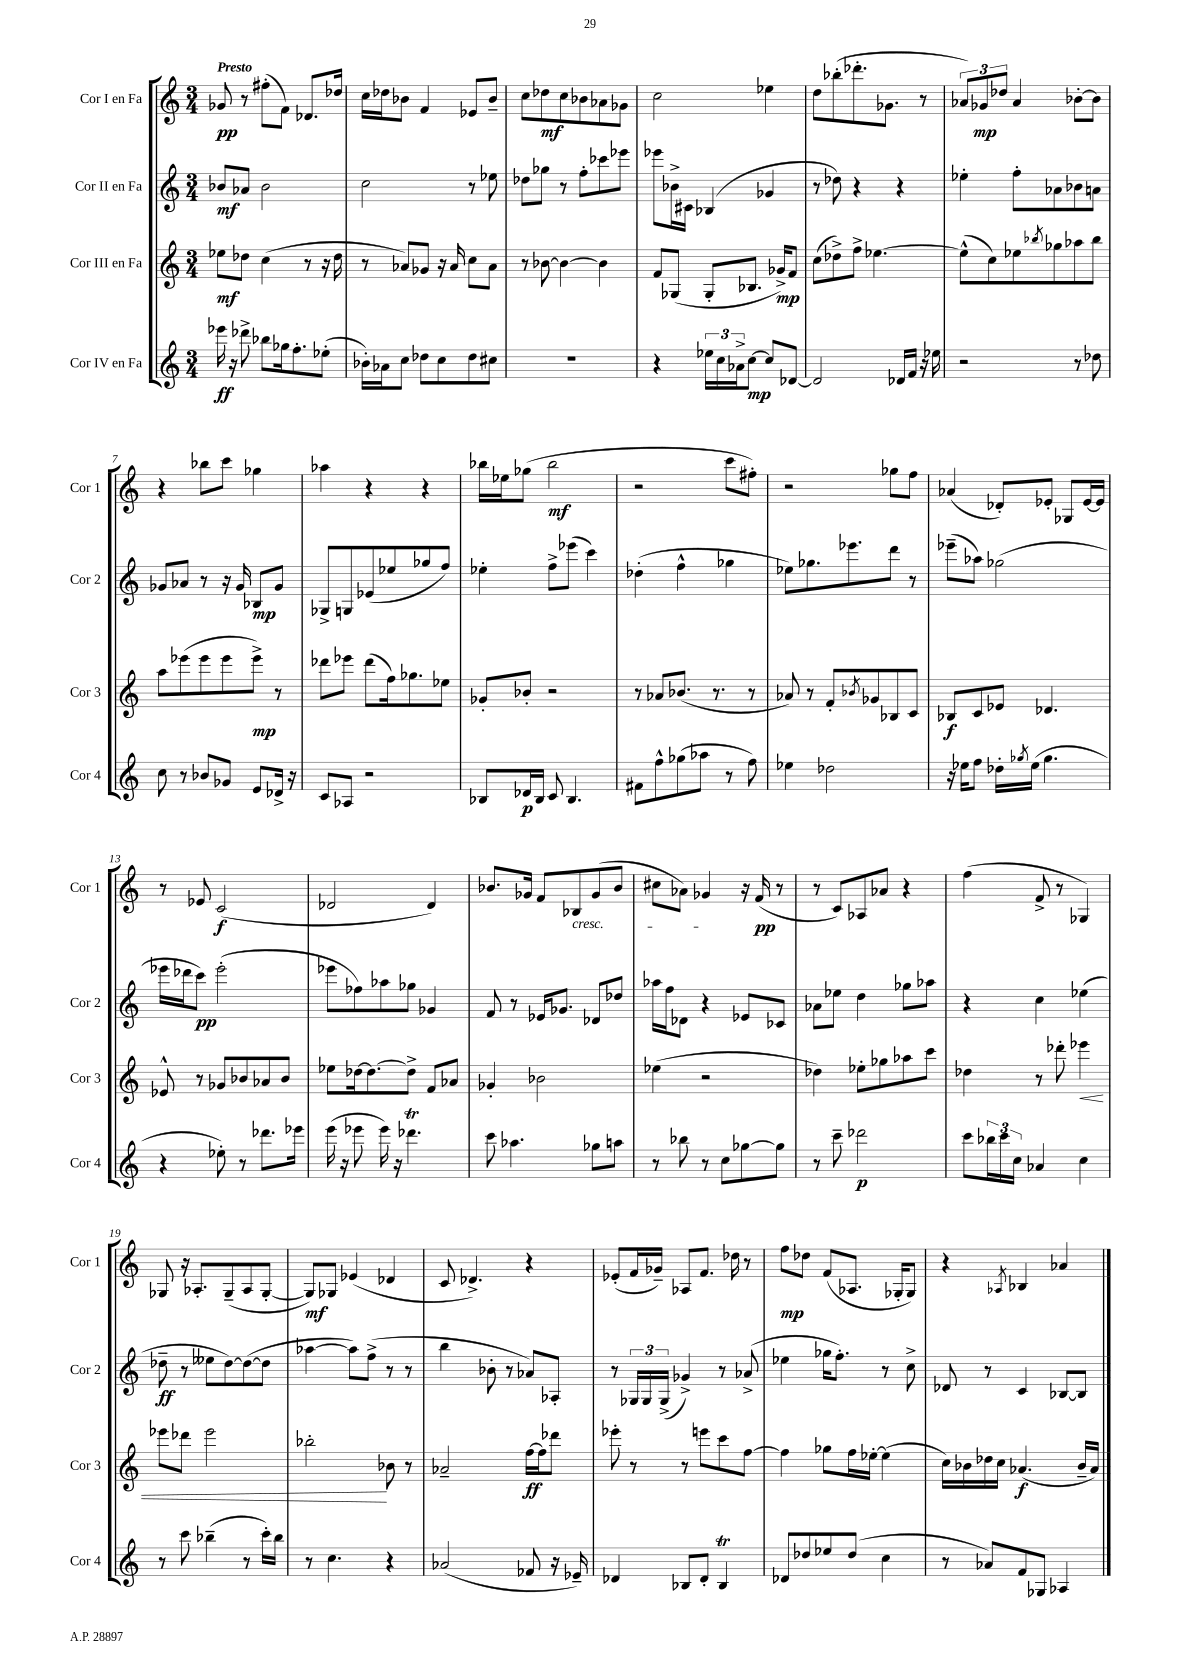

**kern	**kern	**kern	**kern
*staff4	*staff3	*staff2	*staff1
*clefG2	*clefG2	*clefG2	*clefG2
*k[]	*k[]	*k[]	*k[]
*M3/4	*M3/4	*M3/4	*M3/4
16eee-\	8ee-\L	8b-/L	8g-/
16r	.	.	.
8ddd-^\	8dd-\J	8a-/J	8r
8bb-\L	(4cc\	2b-\	(8ff#'\L
16gg-\k	.	.	8f\J)
8.ff'\	.	.	.
.	8r	.	8.d-/L
(8ee-'\J	16r	.	.
.	16dd-\	.	16dd-/Jk
=	=	=	=
16b-'\LL)	8r	2cc\	16cc\LL
16a-\J	.	.	16dd-\J
8cc\J	8a-/L)	.	8b-\J
8dd-\L	8g-/J	.	4f/
8cc\	16r	.	.
.	16a-/	.	.
8dd-\	8cc\L	8r	8e-/L
8cc#\J	8a-\J	8ee-\	8b-~/J
=	=	=	=
2.r	8r	8dd-\L	8cc\L
.	[8b-\	8gg-\J	8dd-\
.	4b-\_	8r	8cc\
.	.	8ff'\L	8b-\
.	4b-\]	8ccc-\	8a-\
.	.	8eee-\J	8g-\J
=	=	=	=
4r	8f/L	8eee-\L	2cc\
.	(8G-/J	16b-^\L	.
.	.	16c#\JJ	.
24ee-\LL	8G-'/L	(4B-/	.
24cc\	.	.	.
24a-^\J	.	.	.
[8cc\J	8.B-/J	.	.
8cc/]L	.	4g-/	4ee-\
.	16g-^/LK)	.	.
[8d-/J	8f/J	.	.
=	=	=	=
2d-/]	(8cc\L	8r	8dd\L
.	8dd-^\)	8dd-\)	(8bb-'\
.	8ff^\J	4r	8.ddd-'\
.	[4.ee-\	.	.
.	.	.	8.g-\J
16d-/LL	.	4r	.
16f/JJ	.	.	.
16r	.	.	8r
16ee-\	.	.	.
=	=	=	=
2r	(8ee-^^\]L	4ee-'\	12a-/L)
.	.	.	12g-/
.	8cc\)	.	.
.	.	.	12dd-/J
.	8ee-\	8ff'\L	4a-/
.	8qbb-/	.	.
.	8gg-\	8a-\	.
8r	8aa-\	8b-\	[8b-'\L
8dd-\	8bb-\J	8a\J	8b-\]J
=	=	=	=
8cc\	8aa\L	8g-/L	4r
8r	(8eee-\	8a-/J	.
8b-/L	8eee-\	8r	8bb-\L
8g-/J	8eee-\	16r	8ccc\J
.	.	16g-/	.
8e/L	8eee-^\J)	8B-/L	4gg-\
16d-^/Jk	8r	8g-/J	.
16r	.	.	.
=	=	=	=
8c/L	8ddd-\L	8G-^/L	4aa-\
8A-/J	8eee-\J	8G/	.
2r	(8ddd-\L	(8e-/	4r
.	16ff\k)	8ee-/	.
.	8.gg-\	.	.
.	.	8gg-/	4r
.	8ee-\J	8ff/J)	.
=	=	=	=
8B-/L	8g-'/L	4ee-'\	16bb-\LL
.	.	.	16ee-\J
16d-/L	8b-'/J	.	(8gg-\J
16B-/JJ	.	.	.
8c/	2r	8ff^\L	2bb-\
4.B-/	.	(8eee-\J	.
.	.	4ccc\)	.
=	=	=	=
8f#\L	8r	(4dd-'\	2r
8ff^^\	8a-/L	.	.
(8gg-\	(8.b-/J	4ff^^\	.
8aa-\J	.	.	.
.	8.r	.	.
8r	.	4gg-\	8ccc\L
8ff\)	8r	.	8ff#'\J)
=	=	=	=
4ee-\	8a-/)	8ee-\L)	2r
.	8r	8.gg-\	.
2dd-\	8f'/L	.	.
.	.	8.eee-\	.
.	8qb-/	.	.
.	8g-/	.	.
.	8B-/	8ddd\J	8gg-\L
.	8c/J	8r	8ff\J
=	=	=	=
16r	8B-/L	(8eee-~\L	(4a-/
16ee-\LK	.	.	.
8ff\J	8c/	8aa-\J)	.
16dd-'\LL	8e-/J	(2gg-\	8d-'/L)
8qgg-/	.	.	.
(16ee-\JJ	.	.	.
4.gg-\	4.d-/	.	8e-'/J
.	.	.	8G-/L
.	.	.	[16e-/L
.	.	.	16e-/]JJ
=	=	=	=
4r	8e-^^/	16eee-\LL	8r
.	.	16ddd-\J	.
.	8r	8ccc\J)	8e-/
8ee-'\)	8g-/L	(2eee-'\	(2c/
8r	8b-/	.	.
8.ddd-\L	8a-/	.	.
.	8b-/J	.	.
16eee-\Jk	.	.	.
=	=	=	=
(16eee\	8ee-\L	8eee-\L	2d-/
16r	.	.	.
8eee-\	[16dd-\k	8ff-\)	.
.	8.dd-\_	.	.
16eee-\)	.	8aa-\	.
16r	.	.	.
4.ddd-\	8dd-^\]J	8gg-\J	.
.	8f/L	4g-/	4d-/)
.	8a-/J	.	.
=	=	=	=
8ccc\	4g-'/	8f/	8.b-/L
4.aa-\	.	8r	.
.	.	.	16g-/Jk
.	2b-\	16e-/LK	8f/L
.	.	8.g-/J	.
.	.	.	8B-/
8gg-\L	.	8d-/L	(8g-/
8aa\J	.	8dd-/J	8b-/J
=	=	=	=
8r	(4ee-\	16aa-\LL	8cc#\L
.	.	16ff\J	.
8bb-\	.	8d-\J	8a-\J)
8r	2r	4r	4g-/
8cc\L	.	.	.
[8gg-\	.	8e-/L	16r
.	.	.	(16f/
8gg-\]J	.	8c-/J	8r
=	=	=	=
8r	4dd-\)	8a-\L	8r
8ccc~\	.	8ee-\J	8c/L)
2ddd-\	8ee-'\L	4dd\	8A-/
.	8gg-\	.	8a-/J
.	8aa-\	8gg-\L	4r
.	8ccc\J	8aa-\J	.
=	=	=	=
8ccc\L	4dd-\	4r	(4ff\
24bb-\L	.	.	.
24ccc\	.	.	.
24cc\JJ	.	.	.
4a-/	8r	4cc\	8f^/
.	8ddd-'\	.	8r
4cc\	4eee-\	(4ee-\	4G-/)
=	=	=	=
8r	8eee-\L	8dd-~\	8G-/
8ccc\	8ddd-\J	8r	16r
.	.	.	8.A-'/L
(4bb-~\	2eee-\	8ee--\L	.
.	.	[8dd-\)	(8G-~/
8r	.	(8dd-\_	8A-/
16ccc'\LL)	.	8dd-\]J	[8G-'/J
16bb-\JJ	.	.	.
=	=	=	=
8r	2bb-'\	[4aa-\	8G-/]L)
4.cc\	.	.	8G-/J
.	.	8aa-\]L)	(4e-/
.	.	(8ff^\J	.
4r	8b-\	8r	4d-/
.	8r	8r	.
=	=	=	=
(2a-/	2a-~/	4bb\	8c/
.	.	.	4.d-^/)
.	.	8b-'\	.
.	.	8r	.
8f-/	[16ff\LL	8a-/L)	4r
.	16ff\]J	.	.
16r	8ddd-\J	8A-'/J	.
16e-~/)	.	.	.
=	=	=	=
4d-/	8eee-'\	8r	(8e-'/L
.	8r	24G-/LL	16f/L
.	.	24G-/	.
.	.	.	16g-~/JJ)
.	.	(24G-^/JJ	.
8B-/L	8r	4g-^/)	8A-/L
8d-'/J	8eee\L	.	8.f/J
4B-/	8ccc\	8r	.
.	.	.	16dd-\
.	[8ff\J	(8a-^/	8r
=	=	=	=
8d-/L	4ff\]	4ee-\	8ff\L
8dd-/	.	.	8dd-\J
8ee-/	8gg-\L	16gg-\LK	(8f/L
.	.	8.ff'\J)	.
(8dd-/J	16ff\L	.	8.A-/J
.	[16ee-'\JJ	.	.
4cc\	(4ee-\]	8r	.
.	.	.	16G-'/LK
.	.	8cc^\	8G-/J)
=	=	=	=
8r	16cc\LL)	8d-/	4r
.	16b-\	.	.
8a-/L)	16dd-\	8r	.
.	16cc\JJ	.	.
.	.	.	8qA-/
8f/	(4.a-/	4c/	4B-/
8G-/J	.	.	.
4A-/	.	[8B-/L	4a-/
.	16b-~/LL	8B-/]J	.
.	16a-/JJ)	.	.
==	==	==	==
*-	*-	*-	*-
